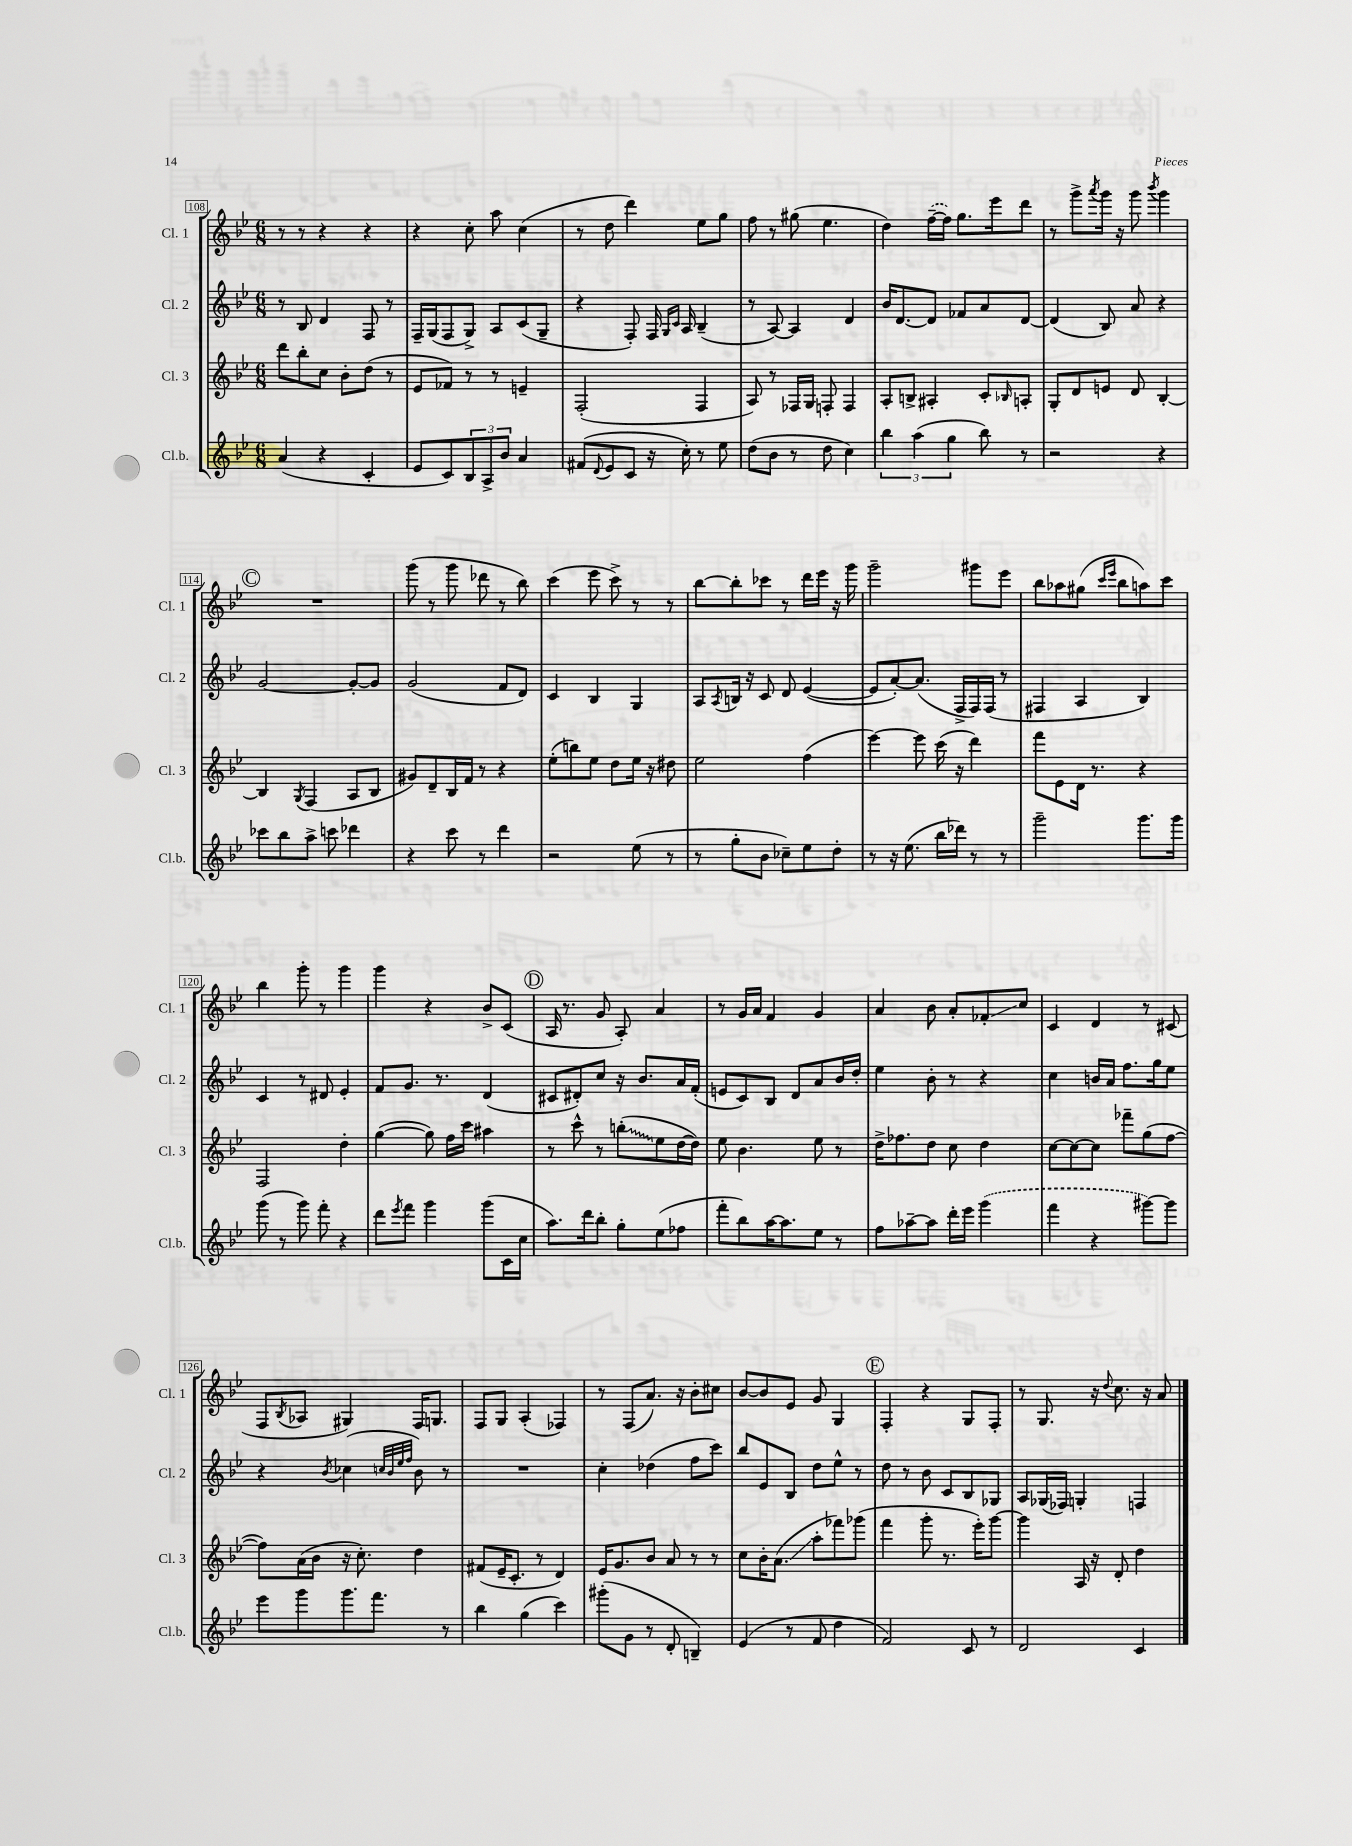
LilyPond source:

<<
\new StaffGroup <<
\new Staff = "s0" \with { instrumentName = "Cl. 1" shortInstrumentName = "Cl. 1" } {
    \clef treble \key bes \major \numericTimeSignature \time 6/8
    r8 r8 r4 r4 |
    r4 c''8-. a''8 c''4( |
    r8 d''8 d'''4) ees''8 g''8 |
    f''8 r8 gis''8( ees''4. |
    d''4) \once \slurDashed f''16~--( f''16) g''8. ees'''16 d'''8 |
    r8 g'''8-> \acciaccatura { a'''8 } g'''16 r16 g'''8 \acciaccatura { bes'''8 } g'''4 |
    \mark \markup { \circle "C" } R2. |
    g'''8( r8 g'''8 des'''8 r8 bes''8) |
    c'''4( ees'''8 c'''8->) r8 r8 |
    bes''8~ bes''8-. ces'''8 r8 d'''16 ees'''16 r16 g'''16 |
    g'''2-- gis'''8 ees'''8 |
    bes''8 aes''8 gis''8( \grace { c'''16 ees'''16 } bes''8 a''8) c'''8 |
    bes''4 g'''8-. r8 g'''4 |
    g'''4 r4 bes'8-> c'8( |
    \mark \markup { \circle "D" } a16 r8. g'8 a8-.) a'4 |
    r8 g'16 a'16 f'4 g'4 |
    a'4 bes'8 a'8-. fes'8-.\glissando c''8 |
    c'4 d'4 r8 cis'8( |
    f8 \acciaccatura { bes8 } aes8 gis4) f16 g8. |
    f8 g8 a4-.( fes4) |
    r8 f8( a'8.) r16 bes'8-. cis''8 |
    bes'8~ bes'8 ees'8 g'8 g4 |
    \mark \markup { \circle "E" } f4-. r4 g8 f8-. |
    r8 g8. r16 \appoggiatura { d''8 } c''8. r16 a'8 \bar "|." |
}
\new Staff = "s1" \with { instrumentName = "Cl. 2" shortInstrumentName = "Cl. 2" } {
    \clef treble \key bes \major \numericTimeSignature \time 6/8
    r8 bes8 d'4 f8 r8 |
    f16-- g16( f8 g8->) a8 c'8( g8-- |
    r4 f8-.) f16 \grace { g16 c'16 } a16 bes4--( |
    r8 a8~) a4 d'4 |
    bes'16 d'8.~ d'8 fes'8 a'8 d'8~ |
    d'4( bes8) a'8 r4 |
    \mark \markup { \circle "C" } g'2~ g'8~-. g'8 |
    g'2( f'8 d'8) |
    c'4 bes4 g4 |
    a8 \acciaccatura { a8 } b16 r16 c'8 d'8 ees'4~( |
    ees'8 a'8~-.) a'8.( f16-> f16) f16( r8 |
    fis4 a4 bes4) |
    c'4 r8 dis'8 ees'4-. |
    f'8 g'8. r8. d'4( |
    \mark \markup { \circle "D" } cis'8 dis'8-.) c''8 r16 bes'8. a'16 f'16-.( |
    e'8 c'8) bes8 d'8 a'8 bes'16 d''16-. |
    ees''4 bes'8-. r8 r4 |
    c''4 b'16 a'16 f''8. g''16 ees''8 |
    r4 \acciaccatura { bes'8 } ces''4( \grace { c''32 bes'32 ees''32 f''32 } bes'8) r8 |
    R2. |
    c''4-. des''4( f''8 c'''8) |
    bes''8 ees'8 bes8 d''8 ees''8-^ r8 |
    \mark \markup { \circle "E" } d''8 r8 bes'8 c'8 bes8 ges8 |
    a8 ges16( fes16) g4-. f4 \bar "|." |
}
\new Staff = "s2" \with { instrumentName = "Cl. 3" shortInstrumentName = "Cl. 3" } {
    \clef treble \key bes \major \numericTimeSignature \time 6/8
    d'''8 bes''8-. c''8 bes'8-. d''8( r8 |
    ees'8 fes'8) r8 r8 e'4-- |
    f2-.( f4 |
    a8) r8 fes16 g16 f8-. f4 |
    a8-. b8-> ais4-. c'8-. \grace { bes16 } a8-. |
    g8-. d'8 e'8 d'8 bes4~-. |
    \mark \markup { \circle "C" } bes4 \acciaccatura { g8 } f4( a8 bes8 |
    gis'8) d'8-- bes16 f'16 r8 r4 |
    ees''8-.( b''8) ees''8 d''8 ees''16 r16 dis''8 |
    ees''2 f''4( |
    ees'''4~) ees'''8 c'''16( r16 d'''4) |
    f'''8 ees'8 d'16 r8. r4 |
    f2 d''4-. |
    g''4~( g''8) f''16 c'''16 ais''4 |
    \mark \markup { \circle "D" } r8 c'''8-^ r8 \once \override Glissando.style = #'zigzag b''8-.\glissando( ees''8 d''16~ d''16) |
    ees''8 bes'4. ees''8 r8 |
    d''16-> fes''8. d''8 c''8 d''4 |
    c''8~ c''8~ c''8 fes'''8-- g''8( f''8~ |
    f''8) a'16( bes'16 r16 c''8.-.) d''4 |
    fis'8( ees'16-- c'8.-. r8 d'4) |
    ees'16 g'8. bes'8 a'8 r8 r8 |
    c''8 bes'16-. a'8.\glissando( a''8-. fes'''8) ges'''8( |
    \mark \markup { \circle "E" } f'''4 g'''8-. r8. ees'''16-.) g'''8~ |
    g'''4 a16 r16 d'8-. d''4 \bar "|." |
}
\new Staff = "s3" \with { instrumentName = "Cl.b." shortInstrumentName = "Cl.b." } {
    \clef treble \key bes \major \numericTimeSignature \time 6/8
    a'4( r4 c'4-. |
    ees'8 c'8) \tuplet 3/2 { bes8 a8-> bes'8 } a'4 |
    fis'8( \appoggiatura { d'8 } ees'8 c'8 r16 c''16-.) r8 ees''8 |
    d''8( bes'8 r8 d''8 c''4) |
    \tuplet 3/2 { bes''4 a''4( g''4 } bes''8) r8 |
    r2 r4 |
    \mark \markup { \circle "C" } ces'''8 bes''8 a''8-> c'''8 des'''4 |
    r4 c'''8 r8 d'''4 |
    r2 ees''8( r8 |
    r8 g''8-. bes'8 ces''8--) ees''8 d''8-. |
    r8 r16 ees''8.( bes''16 des'''16) r8 r8 |
    g'''2-- g'''8. g'''16 |
    g'''8( r8 g'''8) f'''8-. r4 |
    d'''8 \acciaccatura { ees'''8 } f'''8 g'''4 g'''8( c'16 c''16 |
    \mark \markup { \circle "D" } a''8.) d'''16 bes''8-. g''8-. ees''8( fes''8 |
    f'''8-. bes''8) a''16~ a''8. ees''8 r8 |
    f''8 aes''8~-- aes''8 d'''16-. ees'''16 \once \slurDashed g'''4( |
    f'''4 r4 gis'''8~) gis'''8 |
    ees'''8 g'''8 g'''8. f'''8. r8 |
    bes''4 g''4( c'''4) |
    gis'''8-.( g'8 r8 d'8-. b4--) |
    ees'4( r8 f'8 d''4 |
    \mark \markup { \circle "E" } f'2) c'8 r8 |
    d'2 c'4 \bar "|." |
}
>>
>>
\layout { \context { \Score currentBarNumber = #108 \override BarNumber.stencil = #(make-stencil-boxer 0.1 0.3 ly:text-interface::print) } }
